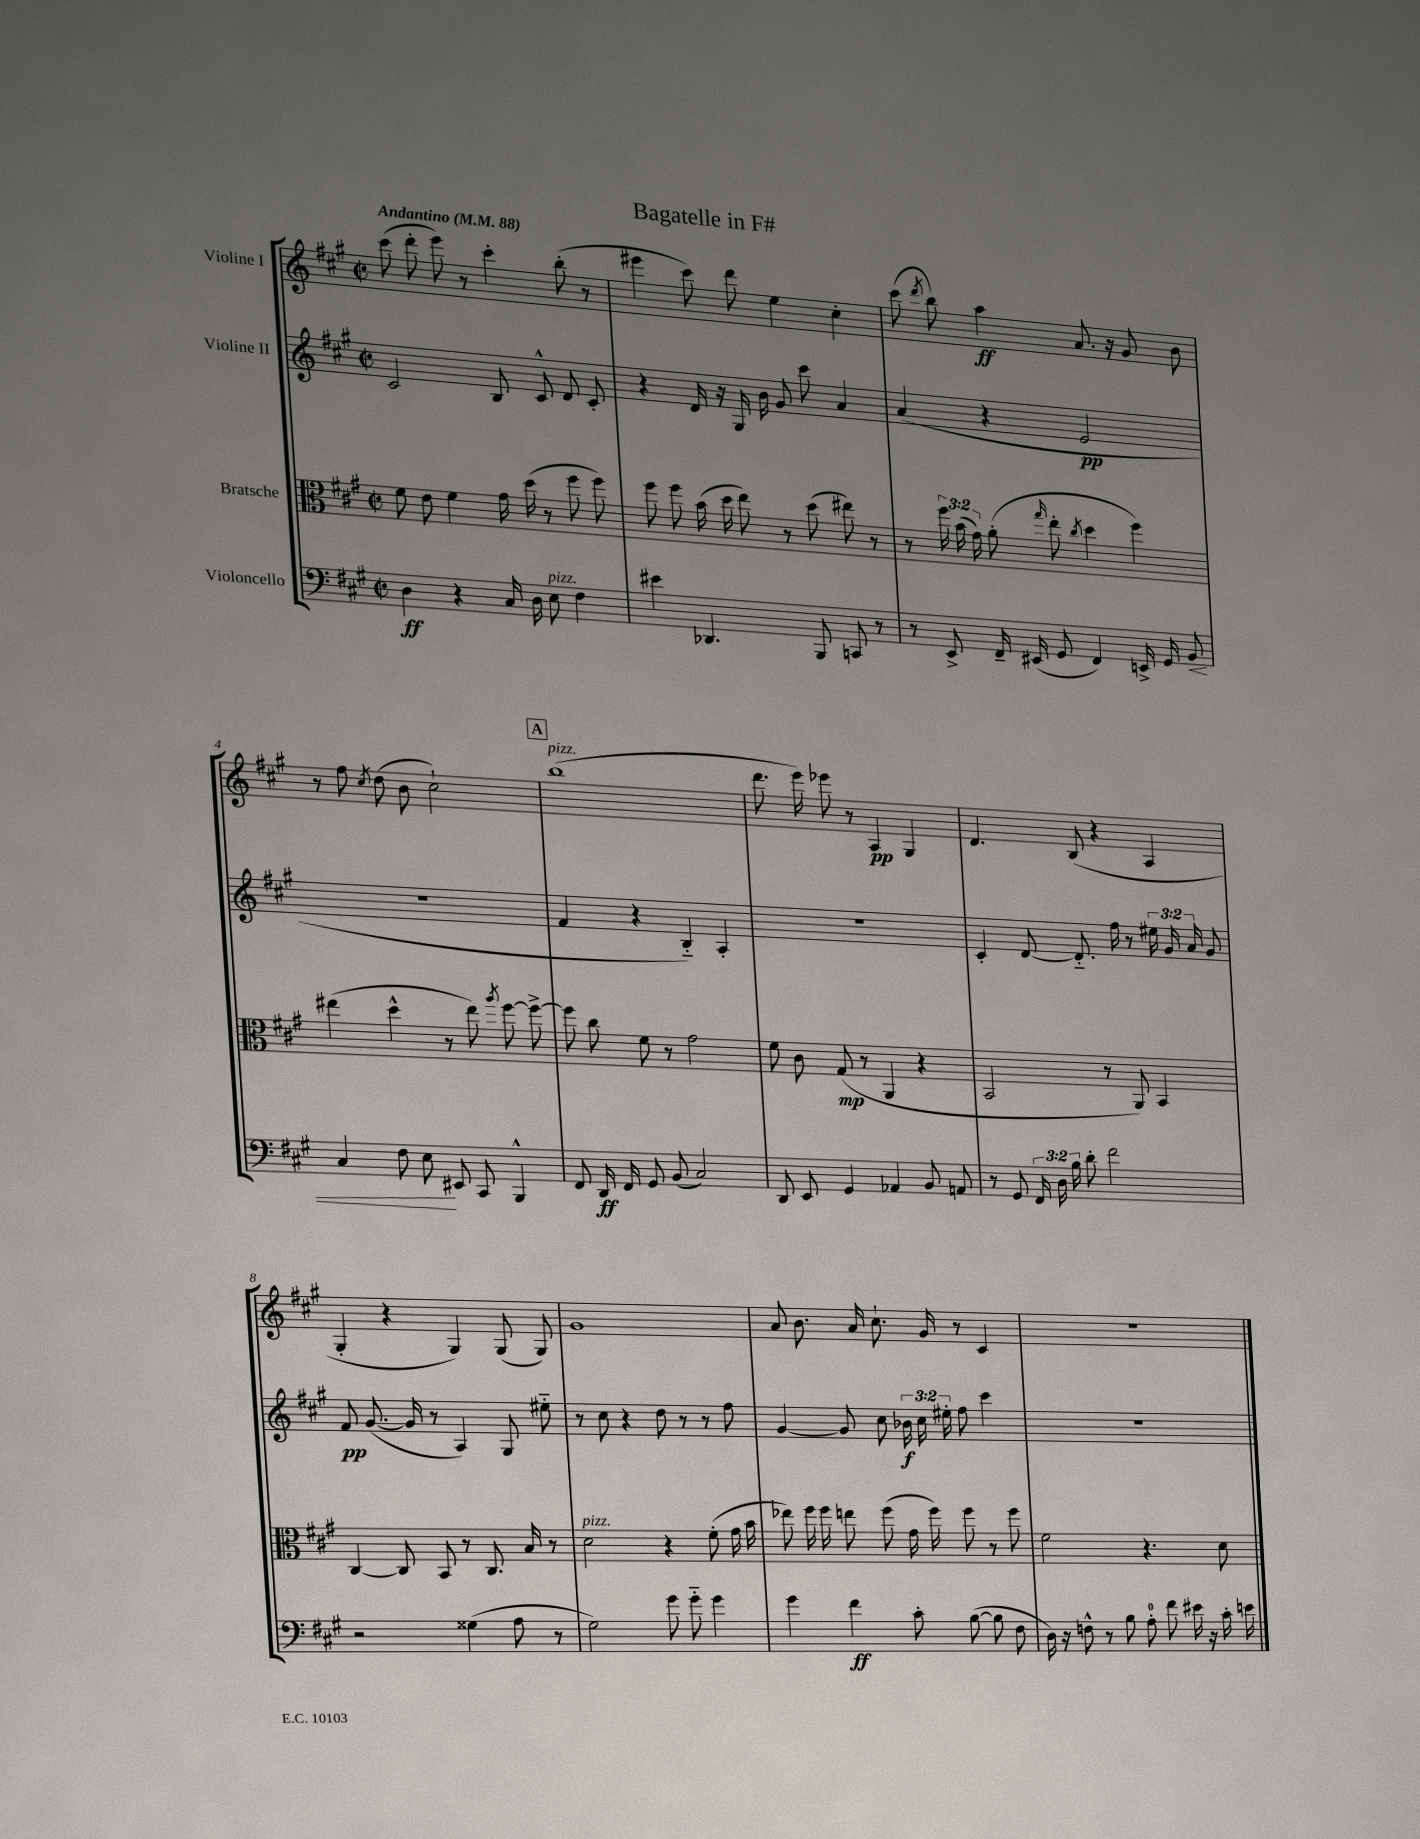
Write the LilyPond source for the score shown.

\header { title = "Bagatelle in F#" }
<<
\new StaffGroup <<
\new Staff = "s0" \with { instrumentName = "Violine I" } {
    \clef treble \key a \major \defaultTimeSignature \time 2/2 \tempo "Andantino" 4 = 88
    \autoBeamOff cis'''8( d'''8-. e'''8) r8 cis'''4-. b''8-.( r8 |
    eis'''4 cis'''8) d'''8 e''4 cis''4-. |
    cis'''8( \acciaccatura { d'''8 } b''8) a''4\ff a'8. r16 gis'8 b'8 |
    r8 fis''8 \acciaccatura { cis''8 } d''8( b'8 cis''2-!) |
    \mark \markup { \box "A" } b''1^\markup { \italic "pizz." }( |
    d'''8. e'''16) ees'''8 r8 a4\pp gis4 |
    d'4. b8( r4 a4 |
    gis4-. r4 gis4) gis8( gis8) |
    gis'1 |
    a'8 b'8. a'16 cis''8.-! gis'16 r8 cis'4 |
    R1 \bar "|." |
}
\new Staff = "s1" \with { instrumentName = "Violine II" } {
    \clef treble \key a \major \defaultTimeSignature \time 2/2 \override Staff.TupletNumber.text = #tuplet-number::calc-fraction-text
    \autoBeamOff cis'2 b8 cis'8-^ d'8 cis'8-. |
    r4 d'16 r16 gis16 b'16 gis'8 cis'''8 a'4 |
    a'4( r4 e'2\pp |
    r1 |
    \mark \markup { \box "A" } fis'4 r4 b4-_) a4-. |
    R1 |
    cis'4-. d'8~ d'8.-_ fis''16 r8 \tuplet 3/2 { eis''16 gis'16 a'16 } gis'8 |
    fis'8\pp gis'8.~( gis'16 r8 a4) gis8 eis''8-_ |
    r8 cis''8 r4 d''8 r8 r8 fis''8 |
    gis'4~ gis'8 cis''8 \tuplet 3/2 { bes'16\f cis''16 eis''16-. } fis''8 cis'''4 |
    r1 \bar "|." |
}
\new Staff = "s2" \with { instrumentName = "Bratsche" } {
    \clef alto \key a \major \defaultTimeSignature \time 2/2 \override Staff.TupletNumber.text = #tuplet-number::calc-fraction-text
    \autoBeamOff fis'8 e'8 fis'4 gis'16 d''16( r8 fis''8 fis''8) |
    fis''8 fis''8 b'16( d''16 e''8) r8 d''8( eis''8) r8 |
    r8 \tuplet 3/2 { fis''16 b'16( gis'16) } a'8-.( \grace { gis''16 } e''8-. \acciaccatura { cis''8 } d''4 fis''4) |
    eis''4( d''4-^ r8 eis''8) \acciaccatura { a''8 } fis''8~ fis''8~-> |
    \mark \markup { \box "A" } fis''8 cis''8 fis'8 r8 gis'2 |
    fis'8 cis'8 gis8\mp( r8 a,4 r4 |
    b,2 r8 a,8) b,4 |
    cis4~ cis8 b,8 r8 cis8. b16 r8 |
    d'2^\markup { \italic "pizz." } r4 fis'8-.( gis'16 b'16 |
    ees''8) fis''16 fis''16 e''8 fis''8( gis'16 fis''16) fis''8 r8 fis''8 |
    fis'2 r4. d'8 \bar "|." |
}
\new Staff = "s3" \with { instrumentName = "Violoncello" } {
    \clef bass \key a \major \defaultTimeSignature \time 2/2 \override Staff.TupletNumber.text = #tuplet-number::calc-fraction-text
    \autoBeamOff d4\ff r4 cis16 d16 e8^\markup { \italic "pizz." } fis4 |
    eis'4 des,4. b,,8 c,8 r8 |
    r8 e,8-> fis,16-- eis,16( gis,8 fis,4) e,16-> gis,16 b,8\< |
    cis4 fis8 e8\! eis,8 cis,8 b,,4-^ |
    \mark \markup { \box "A" } fis,8 d,16\ff fis,16 gis,8 b,8( cis2) |
    d,8 e,8 gis,4 aes,4 b,8 a,8 |
    r8 gis,8 \tuplet 3/2 { fis,16 d16 b16 } d'8-. fis'2 |
    r2 gisis4( a8 r8 |
    gis2) gis'8 gis'8-_ gis'4 |
    gis'4 fis'4\ff cis'8-. b8~( b8 fis8 |
    d16) r16 f8-^ r8 b8 a8-0-. fis'8 eis'16 r16 cis'16-. e'16 \bar "|." |
}
>>
>>
